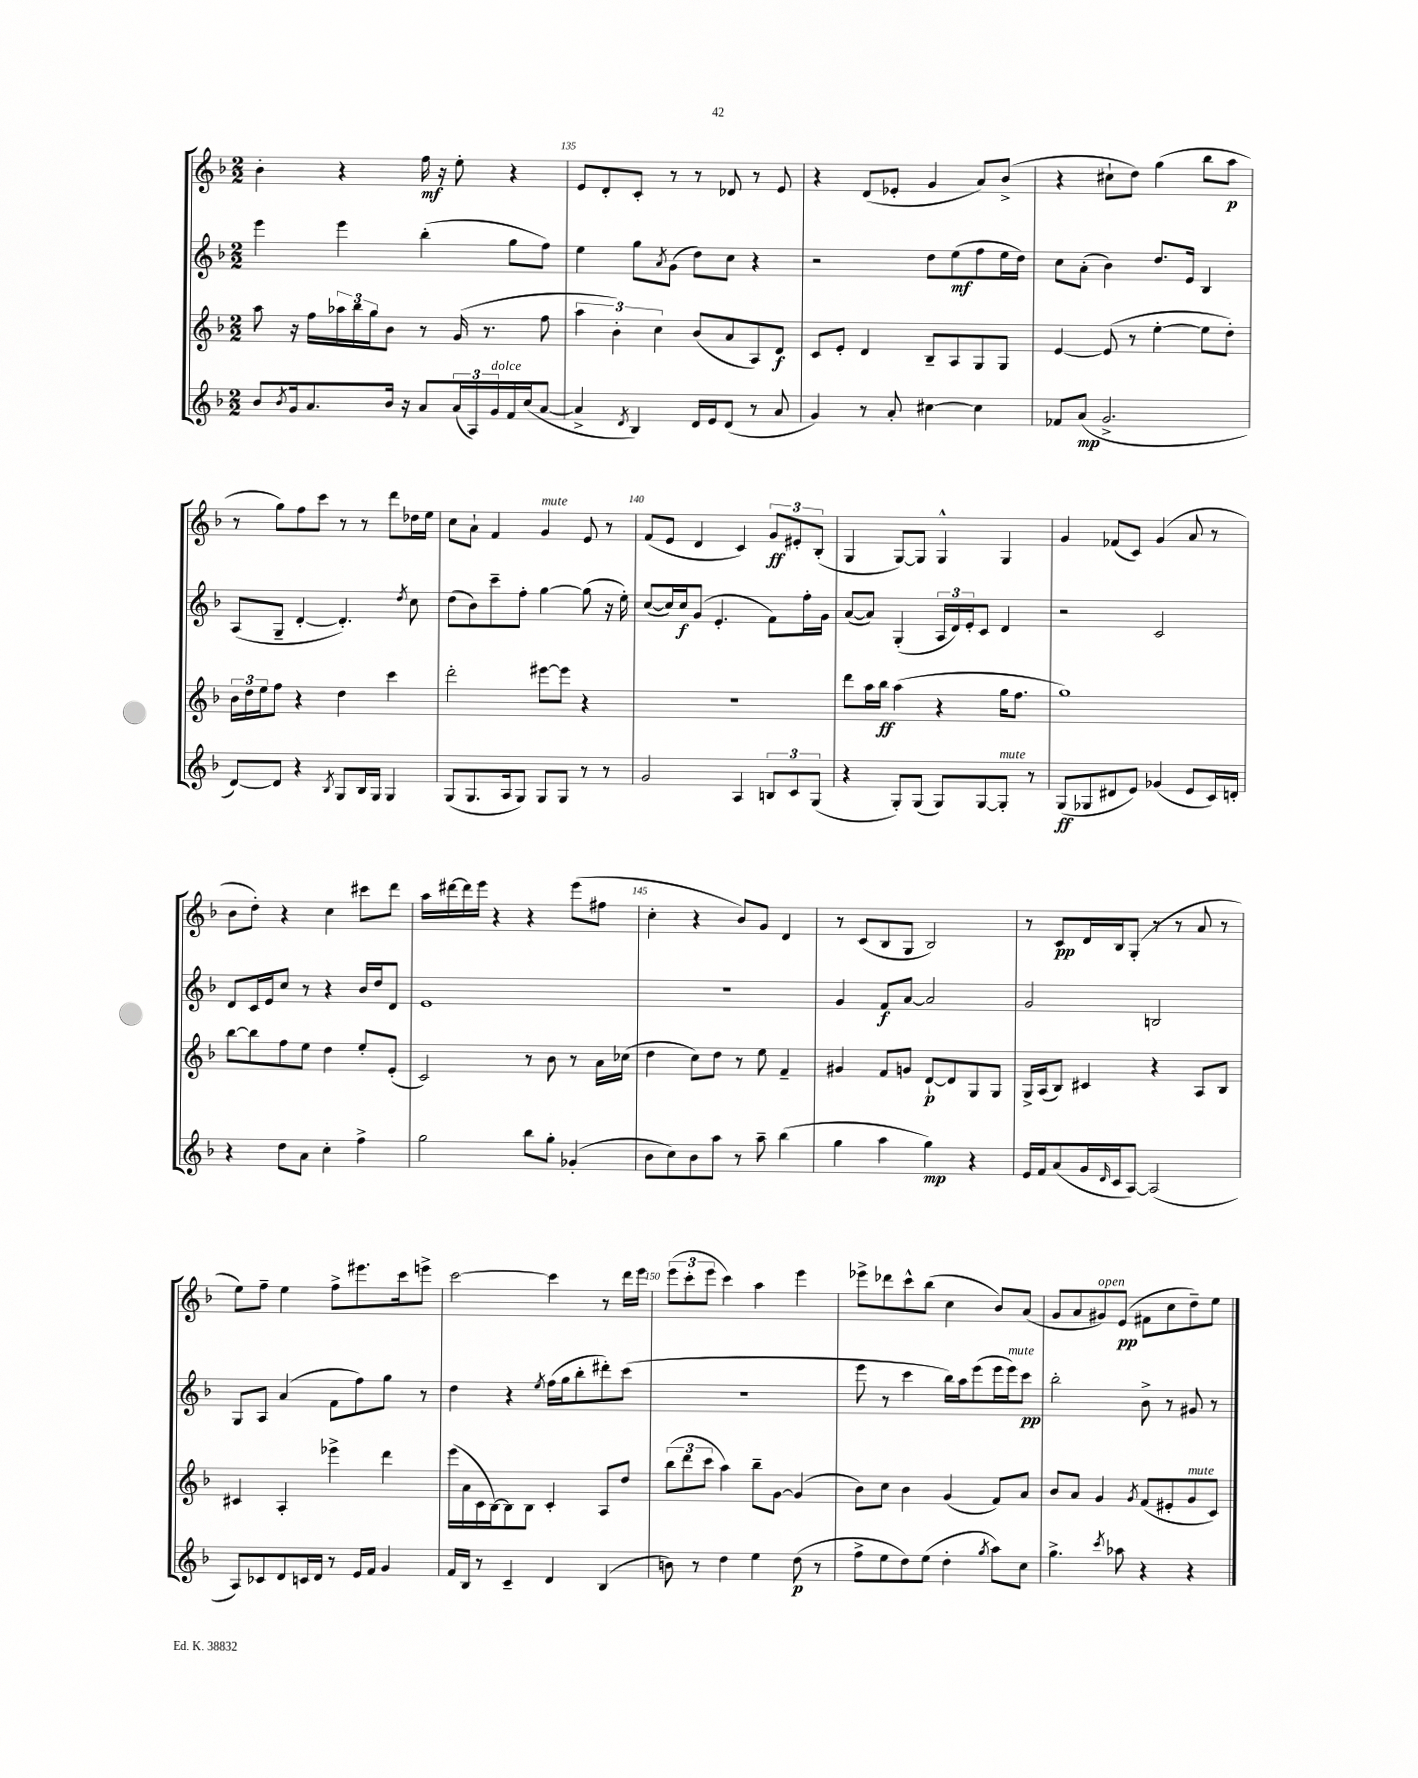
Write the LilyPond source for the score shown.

<<
\new StaffGroup <<
\new Staff = "s0" {
    \clef treble \key f \major \numericTimeSignature \time 2/2
    bes'4-. r4 f''16\mf r16 e''8-. r4 |
    e'8 d'8-. c'8-. r8 r8 des'8 r8 e'8 |
    r4 d'8( ees'8-. g'4 a'8) bes'8->( |
    r4 cis''8-! d''8) g''4( bes''8 a''8\p |
    r8 g''8) f''8 c'''8 r8 r8 d'''8 des''16 e''16 |
    c''8 a'8-! f'4 g'4^\markup { \italic "mute" } e'8 r8 |
    f'8( e'8 d'4 c'4) \tuplet 3/2 { g'8\ff eis'8-. bes8-.( } |
    g4 g8~) g8 g4-^ g4 |
    g'4 fes'8( c'8) g'4( a'8 r8 |
    bes'8 d''8-.) r4 c''4 cis'''8 d'''8 |
    a''16 dis'''16~ dis'''16 e'''16 r4 r4 e'''8( fis''8 |
    c''4-. r4 bes'8) g'8 d'4 |
    r8 c'8( bes8 g8 bes2) |
    r8 c'8\pp d'16 bes16 g8-.( r8 r8 a'8 r8 |
    e''8) f''8-- e''4 f''8-> eis'''8. c'''16 e'''8-> |
    c'''2~ c'''4 r8 d'''16 e'''16 |
    \tuplet 3/2 { e'''8( c'''8-. e'''8 } c'''4) a''4 e'''4 |
    ees'''8-> des'''8 c'''8-^ bes''8( c''4 bes'8) a'8( |
    g'8 a'8 gis'8^\markup { \italic "open" }) e'8\pp( fis'8 c''8 d''8--) e''8 \bar "|." |
}
\new Staff = "s1" {
    \clef treble \key f \major \numericTimeSignature \time 2/2
    e'''4 e'''4 bes''4-.( g''8 f''8) |
    e''4 g''8 \acciaccatura { a'8 } g'8( d''8) c''8 r4 |
    r2 d''8 e''8\mf( f''8 e''16 d''16) |
    c''8 a'8-.( bes'4) d''8. e'16 bes4 |
    a8( g8-- d'4~-. d'4.-.) \acciaccatura { d''8 } c''8 |
    d''8( bes'8) c'''8-- f''8-. g''4~ g''8( r16 e''16-.) |
    c''8~( c''16) c''16\f g'8( e'4.-. f'8) f''16-. g'16 |
    a'8~( a'8) g4-.( \tuplet 3/2 { a16 d'16) e'16-. } c'8 d'4 |
    r2 c'2 |
    d'8 c'16 e'16 c''8 r8 r4 bes'16 d''16 d'8 |
    e'1 |
    R1 |
    g'4 f'8\f a'8~ a'2 |
    g'2 b2 |
    g8 a8 a'4( f'8 f''8) g''8 r8 |
    d''4 r4 \acciaccatura { e''8 } f''16( g''16 bes''8-. dis'''8-.) c'''8( |
    R1 |
    e'''8 r8 c'''4 bes''16) a''16 e'''8( e'''16 e'''16^\markup { \italic "mute" }) c'''8\pp |
    bes''2-. bes'8-> r8 gis'8 r8 \bar "|." |
}
\new Staff = "s2" {
    \clef treble \key f \major \numericTimeSignature \time 2/2
    a''8 r16 f''16 \tuplet 3/2 { aes''16 bes''16 g''16 } bes'8 r8 g'16( r8. f''8 |
    \tuplet 3/2 { a''4 bes'4-.) c''4 } bes'8( a'8 a8) d'8\f |
    c'8 e'8-. d'4 bes8-- a8 g8 g8 |
    e'4~ e'8( r8 e''4~-. e''8 d''8-.) |
    \tuplet 3/2 { bes'16 d''16 e''16 } f''8 r4 d''4 c'''4 |
    d'''2-. eis'''8~ eis'''8 r4 |
    R1 |
    d'''8 a''16 bes''16\ff a''4( r4 g''16 f''8. |
    g''1) |
    bes''8~ bes''8 f''8 e''8 d''4 e''8-. e'8-.( |
    c'2) r8 bes'8 r8 a'16 ces''16( |
    d''4 c''8) d''8 r8 e''8 f'4-- |
    gis'4 f'8 g'8 d'8~-!\p d'8 g8 g8 |
    g16-> a16( bes8) cis'4 r4 a8 bes8 |
    cis'4 a4-. ees'''4-> d'''4 |
    e'''16( a'16 c'16 bes16~) bes8 bes8 c'4-. a8 d''8 |
    \tuplet 3/2 { bes''8( d'''8 c'''8 } a''4) bes''8-- g'8~ g'4( |
    bes'8) c''8 bes'4 g'4( f'8) a'8 |
    bes'8 a'8 g'4 \acciaccatura { g'8 } f'8( eis'8-. g'8^\markup { \italic "mute" } c'8) \bar "|." |
}
\new Staff = "s3" {
    \clef treble \key f \major \numericTimeSignature \time 2/2
    bes'8 \acciaccatura { bes'8 } g'16 a'8. bes'16 r16 a'8 \tuplet 3/2 { a'16( a16) g'16^\markup { \italic "dolce" } } f'16 c''16( a'8~ |
    a'4-> \acciaccatura { d'8 } bes4) d'16 e'16 d'8( r8 a'8 |
    g'4) r8 a'8-. cis''4~ cis''4 |
    fes'8 a'8\mp( g'2.-> |
    d'8~) d'8 r4 \acciaccatura { bes8 } g8 bes16 g16 g4 |
    g8( g8. a16 g8) g8 g8 r8 r8 |
    g'2 a4 \tuplet 3/2 { b8 c'8 g8( } |
    r4 g8-.) g8( g8) g8~ g8-.^\markup { \italic "mute" } r8 |
    g8\ff( ges8 dis'8 e'8) ges'4( e'8 c'16) d'16-. |
    r4 d''8 a'8 c''4-. f''4-> |
    g''2 bes''8 g''8-. ges'4-.( |
    bes'8 c''8) bes'8 a''8 r8 a''8-- bes''4( |
    g''4 a''4 g''4\mp) r4 |
    e'16 f'16 a'8( g'16 \grace { d'16 } c'16 a8~) a2( |
    a8) ces'8 d'8 c'16 d'16 r8 e'16 f'16 g'4 |
    f'16 bes16 r8 c'4-- d'4 bes4( |
    b'8) r8 d''4 e''4 d''8\p( r8 |
    f''8-> e''8 d''8) e''8( d''4-. \acciaccatura { g''8 } a''8) c''8 |
    g''4.-> \acciaccatura { c'''8 } aes''8 r4 r4 \bar "|." |
}
>>
>>
\layout { \context { \Score currentBarNumber = #134 \override BarNumber.break-visibility = ##(#f #t #t) barNumberVisibility = #(every-nth-bar-number-visible 5) } }
